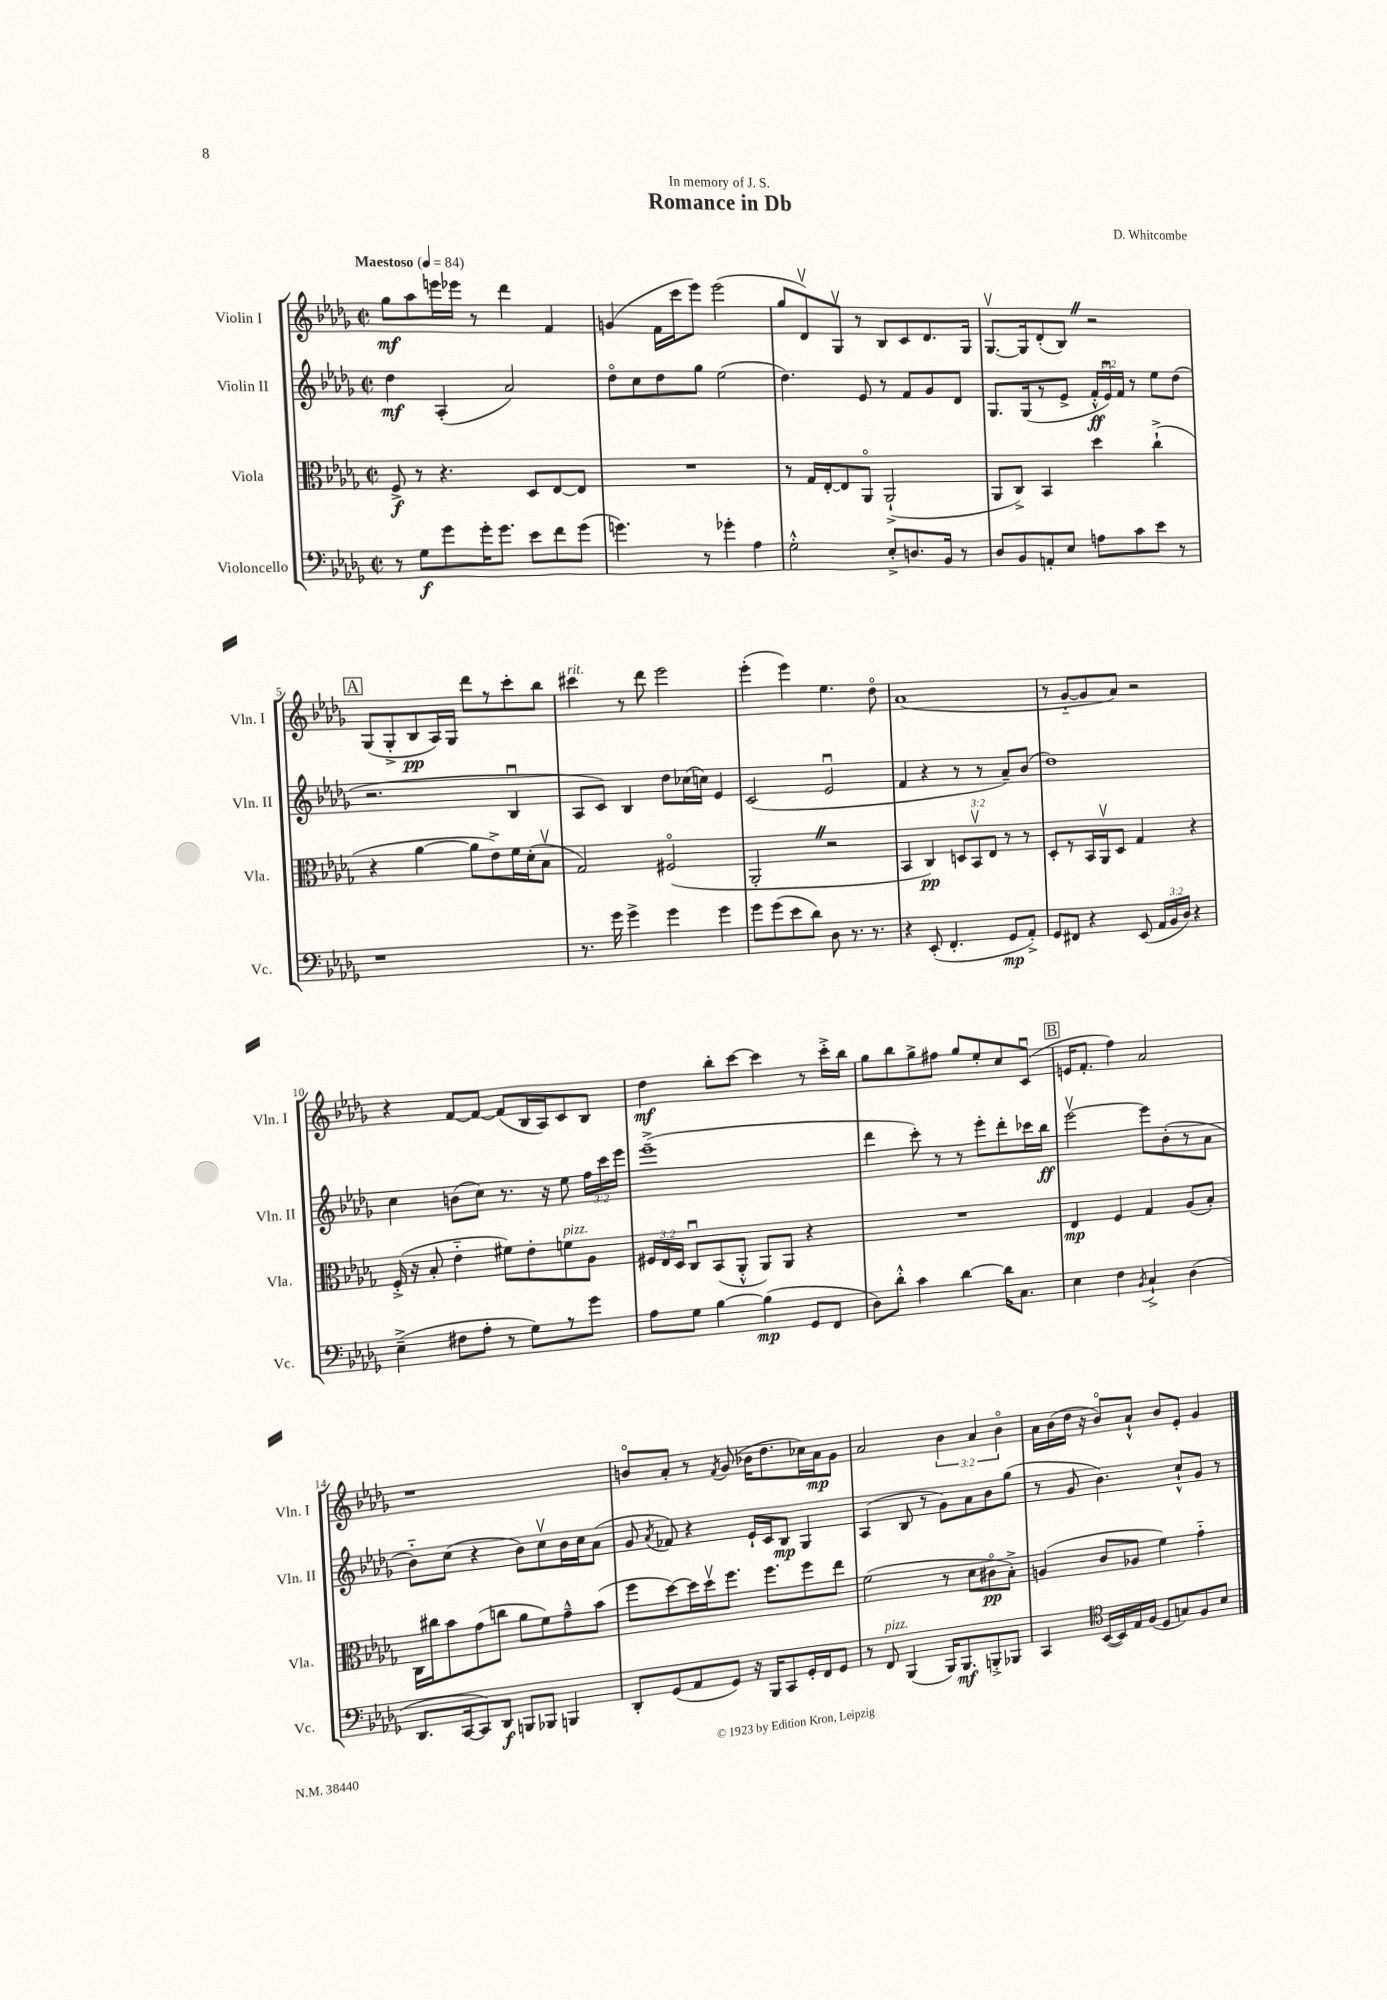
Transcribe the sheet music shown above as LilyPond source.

\header { title = "Romance in Db" composer = "D. Whitcombe" dedication = "In memory of J. S." }
<<
\new StaffGroup <<
\new Staff = "s0" \with { instrumentName = "Violin I" shortInstrumentName = "Vln. I" } {
    \clef treble \key des \major \defaultTimeSignature \time 2/2 \override Staff.TupletNumber.text = #tuplet-number::calc-fraction-text \tempo "Maestoso" 4 = 84
    \autoBeamOff ges''8[\mf aes''8 e'''16 ees'''16] r8 des'''4 f'4 |
    g'4( f'16[ c'''16 ees'''8]) ees'''2( |
    ges''8[ des'8\upbow) ges8]\upbow r8 bes8[ c'8 des'8. ges16] |
    ges8.[~\upbow ges16 des'8-.( bes8]) \once \override BreathingSign.text = \markup { \musicglyph "scripts.caesura.straight" } \breathe r2 |
    \mark \markup { \box "A" } ges8[( ges8-.-> bes8\pp aes16) ges16] des'''8[ r8 c'''8-. bes''8] |
    cis'''4^\markup { \italic "rit." } r8 des'''8 ees'''2 |
    ees'''4-.( ees'''4) ees''4. des''8\flageolet |
    aes'1( |
    r8 ges'8[~-_ ges'8 aes'8]) r2 |
    r4 f'8[~ f'8]~ f'8[( bes16 aes16) c'8 bes8] |
    des''4\mf bes''8[-. c'''8]~ c'''4 r8 c'''16[-.-> bes''16] |
    ges''8[ bes''8 ges''8-> fis''8] ges''8[ ees''8-. c''8 c'8]\downbow( |
    \mark \markup { \box "B" } e'16[ f'8.]-. f''4) aes'2 |
    r1 |
    b'8[\flageolet aes'8]-. r8 \acciaccatura { f'8 } ges'8( bes'16[ des''8. ces''16) aes'16\mp ges'8] |
    aes'2 \tuplet 3/2 { bes'4 aes'4 bes'4\flageolet } |
    aes'16[ bes'16( des''16] r16 bes'8[\flageolet) aes'8]-!-^ bes'8[ ees'8]-. ges'4 \bar "|." |
}
\new Staff = "s1" \with { instrumentName = "Violin II" shortInstrumentName = "Vln. II" } {
    \clef treble \key des \major \defaultTimeSignature \time 2/2 \override Staff.TupletNumber.text = #tuplet-number::calc-fraction-text
    \autoBeamOff des''4\mf aes4-.( aes'2) |
    des''8[\flageolet c''8 des''8 ges''8] ees''2( |
    des''4.) ees'8 r8 f'8[ ges'8 des'8] |
    ges8.[ ges16( r8 ees'8]-> \tuplet 3/2 { f'16[-.-^\ff ees'16\downbow) f'16] } r8 ees''8[ des''8]( |
    \mark \markup { \box "A" } r2. bes4\downbow |
    aes8[ c'8]) bes4 des''8[ ces''16( c''16]) ees'4 |
    c'2( ees'2\downbow |
    f'4 r4 r8 r8 aes'8[--) bes'8]( |
    des''1) |
    c''4 b'8[( c''8]) r8. r16 ees''8 \tuplet 3/2 { f''16[ c'''16 ees'''16] } |
    ees'''1--->( |
    des'''4 c'''8-.) r8 r8 ees'''8[-. des'''8-. ces'''16 bes''16]\ff |
    \mark \markup { \box "B" } ees'''2~\upbow ees'''8[ bes'8-.( r8 aes'8] |
    bes'8[-_) c''8]( r4 bes'8[) c''8\upbow bes'16 c''16 aes'8]( |
    ges'8 \acciaccatura { aes'8 } fes'8) r4 ees'16[-! c'16 bes8]\mp ges4 |
    aes4( bes8 r8 ges'8[) aes'8 bes'8 ges''8]( |
    r8 ges'8 bes'4.) c''8[-!-^ ges'8] r8 \bar "|." |
}
\new Staff = "s2" \with { instrumentName = "Viola" shortInstrumentName = "Vla." } {
    \clef alto \key des \major \defaultTimeSignature \time 2/2 \override Staff.TupletNumber.text = #tuplet-number::calc-fraction-text
    \autoBeamOff f8->\f r8 r4. des8[ ees8~ ees8] |
    R1 |
    r8 ges16[ ees16~-. ees8 aes,8]\flageolet aes,2-!->( |
    aes,8[ c8]->) bes,4 des''4 c''4-!->( |
    \mark \markup { \box "A" } r4 aes'4~ aes'8[ ees'8->) f'16 des'16-.( bes8]\upbow |
    ges2) fis2\flageolet( |
    aes,2-. \once \override BreathingSign.text = \markup { \musicglyph "scripts.caesura.straight" } \breathe r2 |
    bes,4 c4\pp) \tuplet 3/2 { d8[ bes,8\upbow ees8] } r8 r8 |
    des8[-. r8 bes,16 aes,16\upbow des8] ges4 r4 |
    f16-.->( r16 bes8-. ees'4-_ fis'8[) ees'8-. f'8^\markup { \italic "pizz." } aes8] |
    \tuplet 3/2 { fis16[ ees16 des16] } c8[\downbow bes,8( aes,8]-.-^ aes,8[) aes,8] r4 |
    R1 |
    \mark \markup { \box "B" } ees4\mp f4 ges4 aes8[( bes8]-.) |
    c16[ cis''16 bes'8 ges'8( c''8] aes'8[ f'8) ges'8---^ bes'8]( |
    f''8[ des''8~) des''16 des''16\upbow f''8.] f''8.[ f''8 ees''8] |
    f'2( r8 des'8[ cis'8\flageolet\pp bes8]-.->) |
    a4( c'8[ aes8] f'4) ges'4-_ \bar "|." |
}
\new Staff = "s3" \with { instrumentName = "Violoncello" shortInstrumentName = "Vc." } {
    \clef bass \key des \major \defaultTimeSignature \time 2/2 \override Staff.TupletNumber.text = #tuplet-number::calc-fraction-text
    \autoBeamOff r8 ges8[\f ges'8 ges'16-. ges'8.] ees'8[ f'8 ges'8]( |
    g'4.) r8 ges'4-. aes4 |
    ges2-.-^ ees8[-.-> d8. bes,16] r8 |
    des8[ bes,8 a,8-. ees8] a8[ c'8 ees'8] r8 |
    \mark \markup { \box "A" } r1 |
    r8. ges'16 ges'4-> ges'4 ges'4 |
    ges'8[ ges'8( ees'8 des'8]) des8 r8. r8. |
    r4 ees,8-.( f,4.-. ges,8[\mp aes,8]-.->) |
    ges,8[ fis,8] r4 ees,8( \tuplet 3/2 { aes,16[ bes,16 des16]) } r4 |
    ees4--->( fis8[ aes8]-. r8 ges8[) r8 ges'8] |
    aes8[ ges8] bes4~ bes4\mp( ges,8[ f,8] |
    des8[) des'8]-.-^ c'4 des'4~ des'16[ c8.] |
    \mark \markup { \box "B" } ees4 f4 \acciaccatura { bes,8 } c4-!-> des4( |
    des,8.[ c,16~ c,8) des,8]\f b,,8[ bes,,8] b,,4 |
    des,8[-. ges,8( aes,8 ges,8]) r16 bes,,16[ c,8 ges,16-. f,16 ges,8] |
    r8 f,8^\markup { \italic "pizz." } bes,,4( bes,,16[) bes,,8.\mf b,,8-.-> bes,,8] |
    c,4 \clef tenor bes,16[~( bes,16) ees16 f16]( des8[ g8) f8 bes8] \bar "|." |
}
>>
>>
